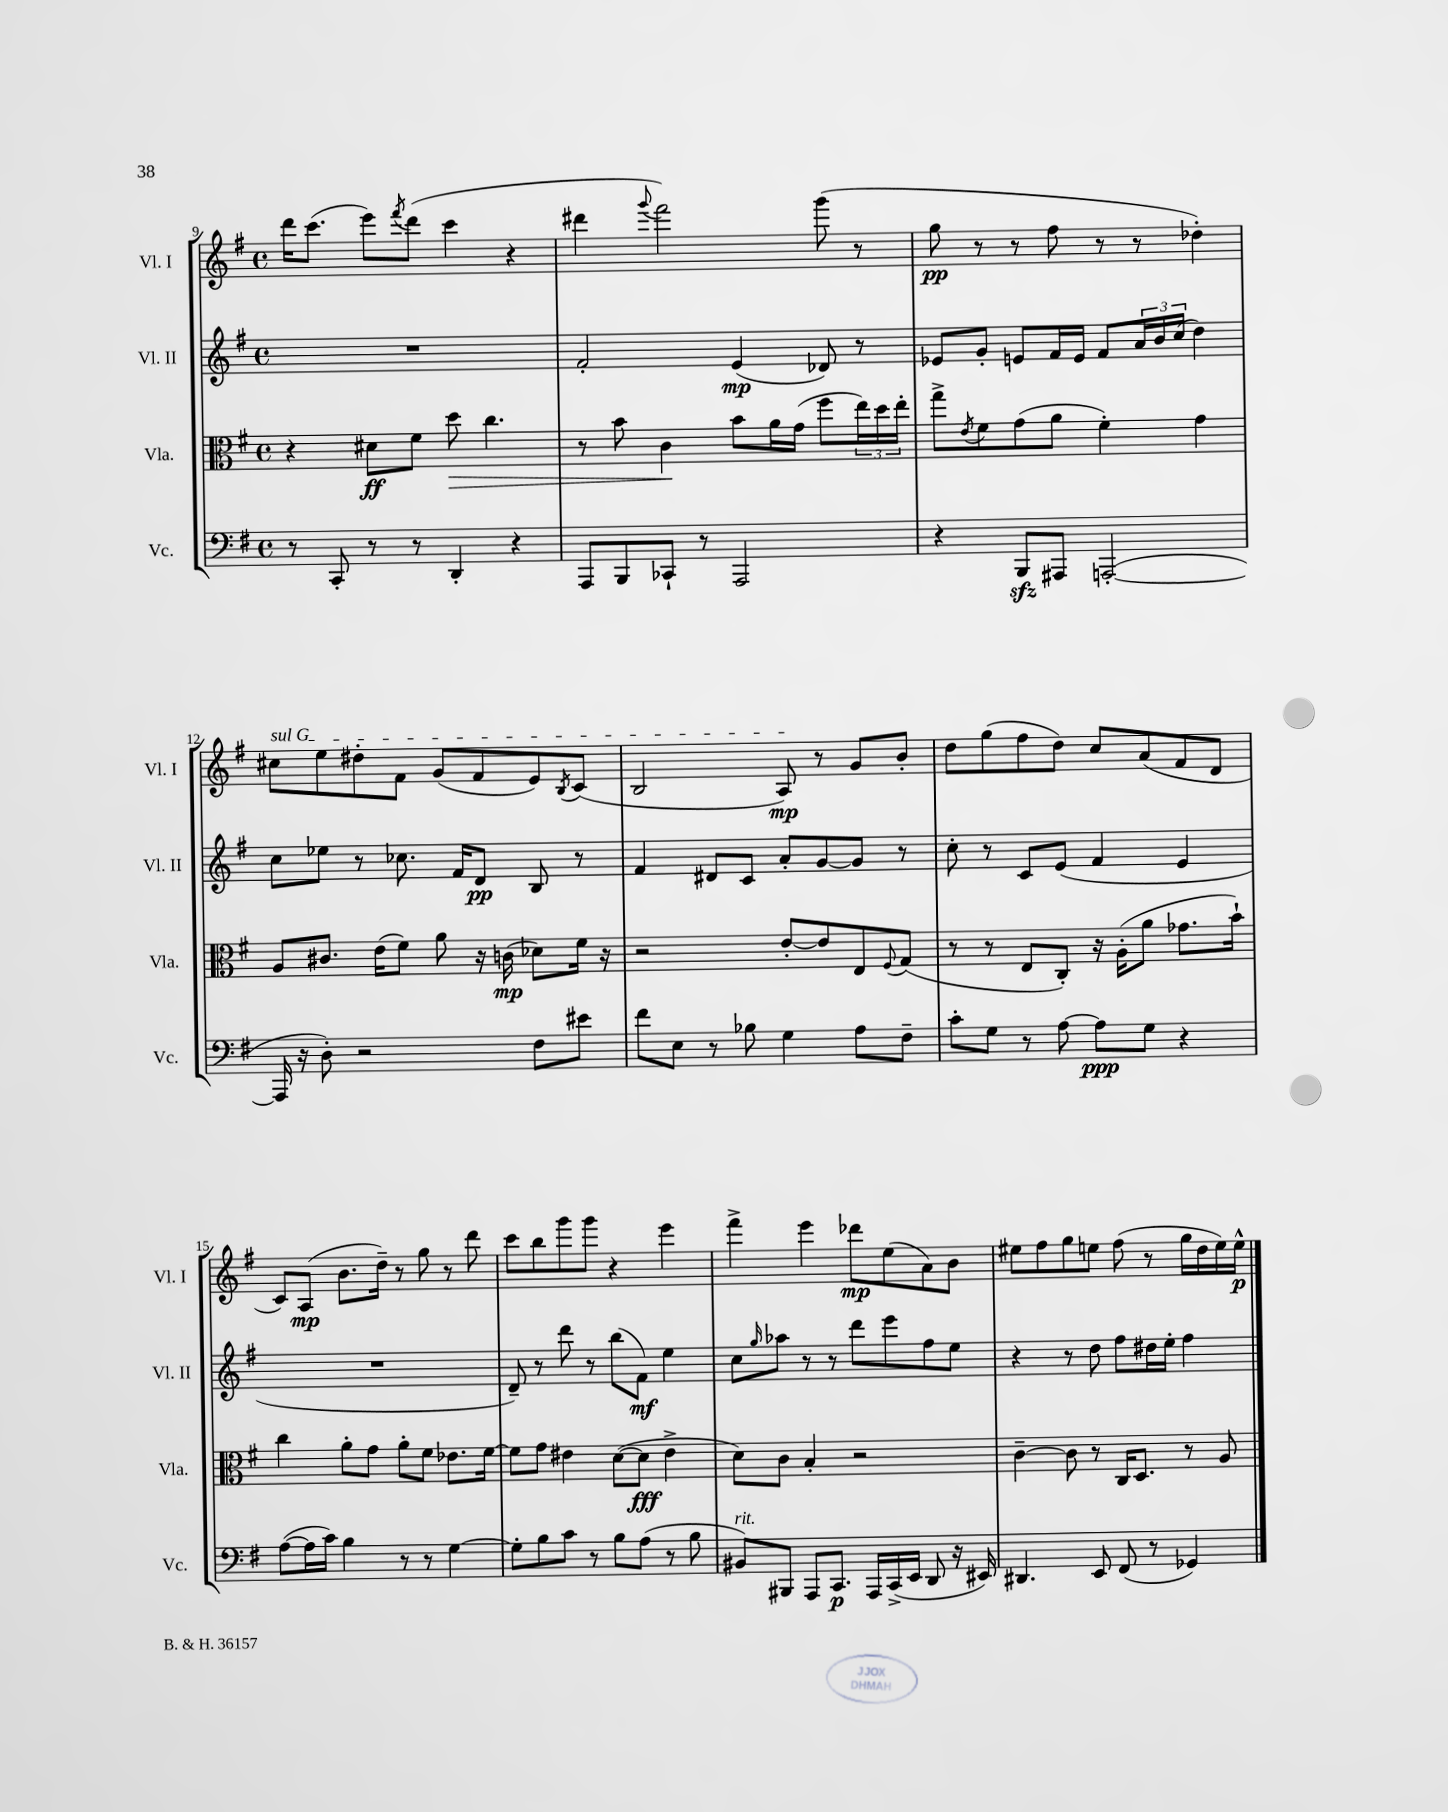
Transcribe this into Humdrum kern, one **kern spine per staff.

**kern	**kern	**kern	**kern
*staff4	*staff3	*staff2	*staff1
*clefF4	*clefC3	*clefG2	*clefG2
*k[f#]	*k[f#]	*k[f#]	*k[f#]
*M4/4	*M4/4	*M4/4	*M4/4
*met(c)	*met(c)	*met(c)	*met(c)
8r	4r	1r	16ddd
.	.	.	(8.ccc
8CC'	.	.	.
8r	8d#	.	8eee)
.	.	.	8qfff#
8r	8f#	.	(8ddd
4DD'	8dd	.	4ccc
.	4.cc	.	.
4r	.	.	4r
=	=	=	=
8AAA	8r	2f#'	4ddd#
8BBB	8b	.	.
.	.	.	8qqggg
8CC-`	4c	.	2fff#)
8r	.	.	.
2AAA	8b	(4e	.
.	16a	.	.
.	(16g	.	.
.	8ff#	8d-)	(8ggg
.	24ee)	8r	8r
.	24dd	.	.
.	24ee'	.	.
=	=	=	=
4r	8gg^	8e-	8gg
.	8qe	.	.
.	8f#	8g'	8r
8BBB	(8g	8e	8r
8AAA#	8a	16f#	8ff#
.	.	16e	.
([2AAA'	4f#')	8f#	8r
.	.	24a	8r
.	.	24b	.
.	.	(24cc	.
.	4g	4dd)	4dd-')
=	=	=	=
16AAA]	8A	8cc	8cc#
16r	.	.	.
8D')	8.c#	8ee-	8ee
2r	.	8r	8dd#'
.	(16e	.	.
.	8f#)	8.cc-	8f#
.	8a	.	(8g
.	.	16f#	.
.	16r	8d	8f#
.	(16c	.	.
8F#	8d-)	8B	8e)
.	.	.	8qB
8e#	16f#	8r	(8c
.	16r	.	.
=	=	=	=
8f#	2r	4f#	2B
8E	.	.	.
8r	.	8d#	.
8B-	.	8c	.
4G	[8e'	8a'	8A)
.	8e]	[8g	8r
8A	8E	8g]	8g
.	8qqF#	.	.
8F#~	(8G	8r	8b'
=	=	=	=
8c'	8r	8cc'	8dd
8G	8r	8r	(8gg
8r	8E	8c	8ff#
[8A	8C')	(8e	8dd)
8A]	16r	4f#	8cc
.	(16A'	.	.
8G	8a	.	(8a
4r	8.g-	4e	8f#
.	.	.	8d
.	16b`)	.	.
=	=	=	=
([8A	4cc	1r	8c)
16A]	.	.	(8A
16c)	.	.	.
4B	8a'	.	8.b
.	8g	.	.
.	.	.	16dd~)
8r	8a'	.	8r
8r	8f#	.	8gg
[4G	8.e-	.	8r
.	.	.	8ddd
.	[16f#	.	.
=	=	=	=
8G']	8f#]	8d~)	8ccc
8B	8g	8r	8bb
8c	4e#	8ddd	8ggg
8r	.	8r	8ggg
8B	([8d	(8bb	4r
(8A	8d]	8f#)	.
8r	4e#^	4ee	4eee
8B	.	.	.
=	=	=	=
8BB#)	8d)	8cc	4fff#^
.	.	16qqgg	.
8BBB#	8c	8aa-	.
8AAA	4B'	8r	4eee
8.CC	.	8r	.
.	2r	8ddd	8ddd-
16AAA	.	.	.
(16CC^	.	8eee	(8ee
16EE	.	.	.
8DD	.	8ff#	8a)
16r	.	8ee	8b
16EE#)	.	.	.
=	=	=	=
4.DD#	[4c~	4r	8ee#
.	.	.	8ff#
.	8c]	8r	8gg
8EE	8r	8dd	8ee
(8FF#	16C	8ff#	(8ff#
.	8.D	.	.
8r	.	16dd#	8r
.	.	16ee'	.
4GG-)	8r	4ff#	16gg
.	.	.	16dd
.	8A	.	16ee)
.	.	.	16ee^^
==	==	==	==
*-	*-	*-	*-
